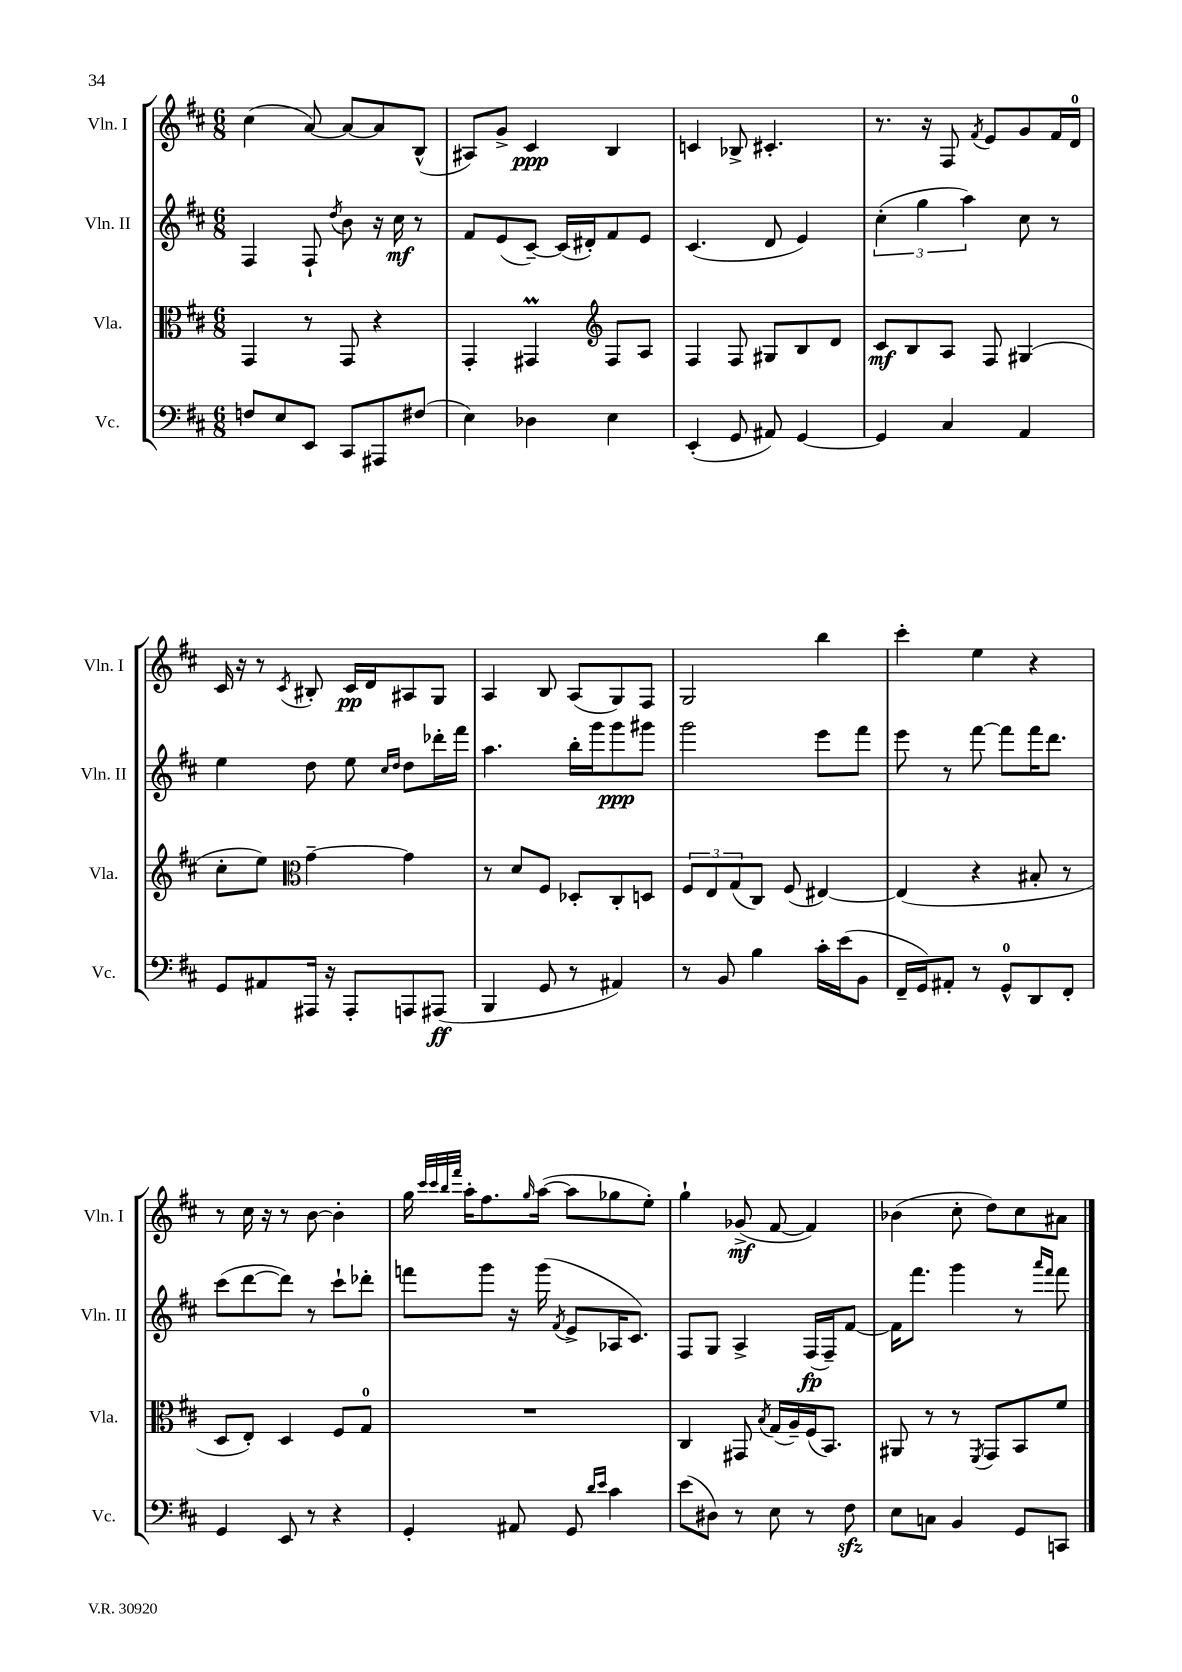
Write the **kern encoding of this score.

**kern	**kern	**kern	**kern
*staff4	*staff3	*staff2	*staff1
*clefF4	*clefC3	*clefG2	*clefG2
*k[f#c#]	*k[f#c#]	*k[f#c#]	*k[f#c#]
*M6/8	*M6/8	*M6/8	*M6/8
8F/L	4GG/	4F#/	(4cc#\
8E/	.	.	.
8EE/J	8r	8F#`/	[8a/)
.	.	8qdd/	.
8CC#/L	8GG/	8b\	8a/_L
8AAA#/	4r	16r	8a/]
.	.	16cc#\	.
(8F#/J	.	8r	(8B^^/J
=	=	=	=
4E\)	4GG'/	8f#/L	8A#/L)
.	.	(8e/	8g^/J
4D-\	4GG#/	[8c#~/J)	4c#/
.	.	(16c#/]LL	.
.	.	16d#'/J)	.
*	*clefG2	*	*
4E\	8F#/L	8f#/	4B/
.	8A/J	8e/J	.
=	=	=	=
(4EE'/	4F#/	(4.c#/	4c/
8GG/	8F#/	.	8B-^/
8AA#/)	8G#/L	8d/	4.c#'/
[4GG/	8B/	4e/)	.
.	8d/J	.	.
=	=	=	=
4GG/]	8c#/L	(6cc#'\	8.r
.	8B/	.	.
.	.	6gg\	.
.	.	.	16r
4C#/	8A/J	.	8F#/
.	.	6aa\)	.
.	.	.	8qf#/
.	8F#/	.	8e/L
4AA/	(4G#/	8cc#\	8g/
.	.	8r	16f#/L
.	.	.	16d/JJ
=	=	=	=
8GG/L	8cc#'\L	4ee\	16c#/
.	.	.	16r
8AA#/	8ee\J)	.	8r
*	*clefC3	*	*
.	.	.	8qc#/
16AAA#/Jk	[4g~\	8dd\	8B#'/
16r	.	.	.
8AAA#'/L	.	8ee\	16c#/LL
.	.	.	16d/J
.	.	16qqcc#/LL	.
.	.	16qqdd/JJ	.
8AAA/	4g\]	8dd\L	8A#/
(8AAA#/J	.	16ddd-'\L	8G/J
.	.	16fff#\JJ	.
=	=	=	=
4BBB/	8r	4.aa\	4A/
.	8d/L	.	.
8GG/	8F#/J	.	8B/
8r	8D-'/L	16bb'\LL	(8A/L
.	.	16ggg\J	.
4AA#/)	8C#'/	8ggg\	8G/)
.	8D/J	8ggg#\J	8F#/J
=	=	=	=
8r	12F#/L	2ggg\	2G/
.	12E/	.	.
8BB/	.	.	.
.	(12G/	.	.
4B\	8C#/J)	.	.
.	(8F#/	.	.
16c#'\LL	[4E#/)	8eee\L	4bb\
(16e\J	.	.	.
8BB\J	.	8fff#\J	.
=	=	=	=
16FF#~/LL	(4E#/]	8eee\	4ccc#'\
16GG/J)	.	.	.
8AA#'/J	.	8r	.
8r	4r	[8fff#\	4ee\
8GG^^/L	.	8fff#\]L	.
8DD/	8B#'/	16fff#\K	4r
.	.	8.ddd\J	.
8FF#'/J	8r	.	.
=	=	=	=
4GG/	8D/L	(8ccc#\L	8r
.	8E'/J)	[8ddd\	16cc#\
.	.	.	16r
8EE/	4D/	8ddd\]J)	8r
8r	.	8r	[8b\
4r	8F#/L	8ccc#`\L	4b'\]
.	8G/J	8ddd-'\J	.
=	=	=	=
4GG'/	2.r	8fff\L	16gg\
.	.	.	32qqccc#/LLL
.	.	.	32qqccc#/
.	.	.	32qqbb/
.	.	.	32qqfff#/JJJ
.	.	.	16aa'\LK
.	.	8ggg\J	8.ff#\
8AA#/	.	16r	.
.	.	.	16qqgg/
.	.	(16ggg\	([16aa\Jk
.	.	8qf#/	.
8GG/	.	8e^/L	8aa\]L
16qqd/LL	.	.	.
16qqe/JJ	.	.	.
4c#\	.	16A-/K	8gg-\
.	.	8.c#/J)	.
.	.	.	8ee'\J)
=	=	=	=
(8e\L	4C#/	8F#/L	4gg`\
8D#\J)	.	8G/J	.
8r	8GG#/	4A^/	(8g-^/
.	8qB/	.	.
8E\	(16G/LL	.	[8f#/
.	16A~/)	.	.
8r	(16F#/J	(16F#/LL	4f#/])
.	8.BB/J)	16F#~/J)	.
8F#\	.	[8f#/J	.
=	=	=	=
8E\L	8AA#/	16f#\]LK	(4b-\
.	.	8.fff#\J	.
8C\J	8r	.	.
4BB/	8r	4ggg\	8cc#'\
.	8qFF#/	.	.
.	8GG/L	.	8dd\L)
8GG/L	8BB/	8r	8cc#\
.	.	16qqaaa/LL	.
.	.	16qqfff#/JJ	.
8CC/J	8f#/J	8fff#\	8a#\J
==	==	==	==
*-	*-	*-	*-
